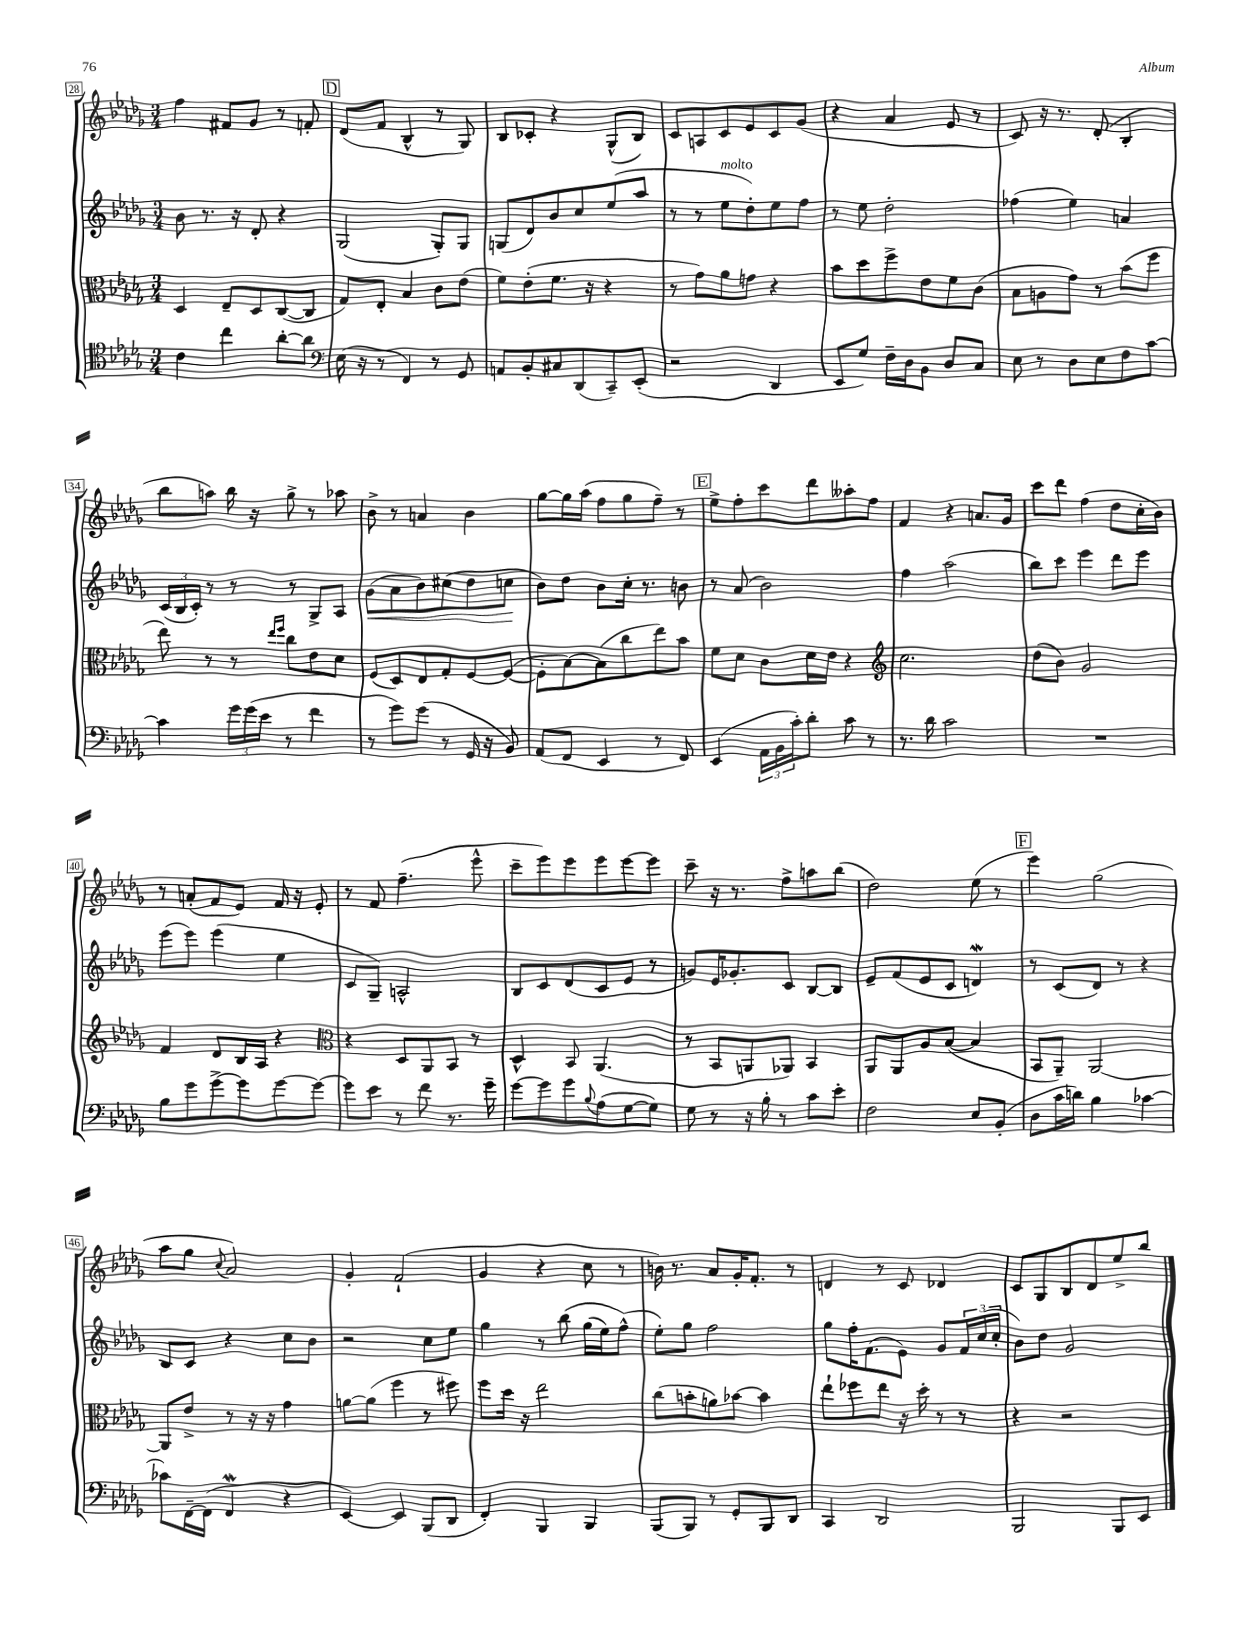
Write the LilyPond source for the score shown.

<<
\new StaffGroup <<
\new Staff = "s0" {
    \clef treble \key des \major \numericTimeSignature \time 3/4
    f''4 fis'8 ges'8 r8 f'8-. |
    \mark \markup { \box "D" } des'8( f'8 bes4-^ r8 ges8) |
    bes8 ces'8-. r4 ges8-^( bes8) |
    c'8 a8 c'8 ees'8 c'8 ges'8( |
    r4 aes'4 ees'8 r8 |
    c'8) r16 r8. des'8-.( bes4-. |
    bes''8 a''8) bes''16 r16 ges''8-> r8 aes''8 |
    bes'8-> r8 a'4 bes'4 |
    ges''8~ ges''16 aes''16( f''8 ges''8 f''8--) r8 |
    \mark \markup { \box "E" } ees''8-> f''8-. c'''8 des'''8 aeses''8-. f''8 |
    f'4 r4 a'8. ges'16 |
    c'''8 des'''8 f''4( des''8 c''16-. bes'16) |
    r8 a'8-.( f'8 ees'8) f'16 r16 ees'8-. |
    r8 f'8 f''4.--( ees'''8-^ |
    c'''8-- ees'''8) ees'''8 ees'''8 ees'''8~ ees'''8 |
    c'''8-- r16 r8. f''8-> a''8 bes''8( |
    des''2) ees''8( r8 |
    \mark \markup { \box "F" } ees'''4) ges''2( |
    aes''8 ges''8 \appoggiatura { c''8 } aes'2) |
    ges'4-. f'2-!( |
    ges'4 r4 c''8 r8 |
    b'16) r8. aes'8 ges'16-. f'8.-. r8 |
    d'4 r8 c'8 des'4 |
    c'8 ges8 bes8 des'8 ees''8-> bes''8 \bar "|." |
}
\new Staff = "s1" {
    \clef treble \key des \major \numericTimeSignature \time 3/4
    bes'8 r8. r16 des'8-. r4 |
    \mark \markup { \box "D" } ges2( ges8-.) ges8 |
    g8( des'8) bes'8 c''8 ees''8( aes''8 |
    r8 r8 ees''8^\markup { \italic "molto" } des''8-.) ees''8 f''8 |
    r8 ees''8 des''2-. |
    fes''4( ees''4) a'4 |
    \tuplet 3/2 { c'16( bes16 c'16-.) } r8 r8 r8 ges8-> aes8 |
    ges'8\<( aes'8 bes'8) cis''8( des''8 c''8\! |
    bes'8) des''8 bes'8 c''16-. r8. b'8 |
    \mark \markup { \box "E" } r8 aes'8( bes'2) |
    f''4 aes''2( |
    bes''8) c'''8 ees'''4 des'''8 ees'''8 |
    ees'''8( ees'''8) ees'''4( ees''4 |
    c'8 ges8--) a2-^ |
    bes8 c'8 des'8( c'8 ees'8 r8 |
    g'8) ees'16 ges'8.-. c'8 bes8~ bes8 |
    ees'8-- f'8( ees'8 c'8 d'4\mordent) |
    \mark \markup { \box "F" } r8 c'8( des'8) r8 r4 |
    bes8 c'8 r4 c''8 bes'8 |
    r2 c''8 ees''8 |
    ges''4 r8 bes''8\( ges''16( ees''16) f''8-^(\) |
    ees''8-.) ges''8 f''2 |
    ges''8 f''16-. f'8.( ees'8) ges'8 \tuplet 3/2 { f'16 c''16( c''16-. } |
    bes'8) des''8 ges'2 \bar "|." |
}
\new Staff = "s2" {
    \clef alto \key des \major \numericTimeSignature \time 3/4
    des4 ees8-- des8 c8~( c8 |
    \mark \markup { \box "D" } ges8) ees8-. bes4 c'8 ees'8( |
    f'8) ees'8-.( f'8. r16 r4 |
    r8 ges'8) aes'8 g'8 r4 |
    bes'8 des''8 f''8-> ees'8 f'8 c'8( |
    bes8 a8 ges'8) r8 bes'8( f''8 |
    ees''8) r8 r8 \grace { ees''16 f''16 } c''8 ees'8 des'8 |
    f8( des8) ees8 ges8-. f8~ f8~( |
    f8-. bes8~) bes8( c''8 ees''8) bes'8 |
    \mark \markup { \box "E" } f'8 des'8 c'8 des'16 ees'16 r4 |
    \clef treble c''2. |
    des''8( bes'8) ges'2 |
    f'4 des'8 bes16 aes16 r4 |
    \clef alto r4 des8 aes,8 bes,8 r8 |
    des4-^ bes,8 aes,4.( |
    r8 bes,8 a,8 aes,8) bes,4 |
    aes,8 aes,8 aes8 bes8~( bes4 |
    \mark \markup { \box "F" } bes,8 aes,8--) aes,2~ |
    aes,8 ees'8-> r8 r16 r16 ges'4 |
    a'8~ a'8( f''4 r8 fis''8) |
    f''8 des''16 r16 ees''2 |
    c''8( b'8-. a'8) bes'8~ bes'4 |
    ees''8-! fes''8 ees''8 r16 des''16-. r8 r8 |
    r4 r2 \bar "|." |
}
\new Staff = "s3" {
    \clef tenor \key des \major \numericTimeSignature \time 3/4
    c'4 c''4 aes'8~-. aes'8 |
    \mark \markup { \box "D" } \clef bass ees16( r16 r8 f,4) r8 ges,8 |
    a,8 bes,8-. cis8 des,8( c,8--) ees,8-.( |
    r2 des,4 |
    ees,8 ges8) f16-- des16 bes,8 des8 c8 |
    ees8 r8 des8 ees8 f8 c'8~ |
    c'4 \tuplet 3/2 { ges'16 ges'16( ees'16 } r8 f'4 |
    r8 ges'8) ges'8( r8 ges,16 r16 bes,8) |
    aes,8( f,8 ees,4 r8 f,8) |
    \mark \markup { \box "E" } ees,4( \tuplet 3/2 { aes,16 bes,16 c'16-.) } des'8-. c'8 r8 |
    r8. des'16 c'2 |
    R2. |
    bes8 ges'8 ges'8~-> ges'8 ges'8~ ges'8~ |
    ges'8 ees'8 r8 f'8 r8. ges'16-- |
    ges'8~ ges'8 ges'8 \appoggiatura { bes8 } aes8( ges8~ ges8) |
    ges8 r8 r16 bes16-. r8 c'8 ees'8-. |
    f2 ees8 bes,8-.( |
    \mark \markup { \box "F" } des8 c'16 d'16) bes4 ces'4~ |
    ces'8 f,16~-- f,16( f,4\mordent r4 |
    ees,4~) ees,4 bes,,8( des,8 |
    f,4-.) bes,,4 bes,,4 |
    bes,,8( bes,,8) r8 ges,8-. bes,,8 des,8 |
    c,4 des,2 |
    bes,,2 bes,,8 ees,8 \bar "|." |
}
>>
>>
\layout { \context { \Score currentBarNumber = #28 \override BarNumber.stencil = #(make-stencil-boxer 0.1 0.3 ly:text-interface::print) } }
